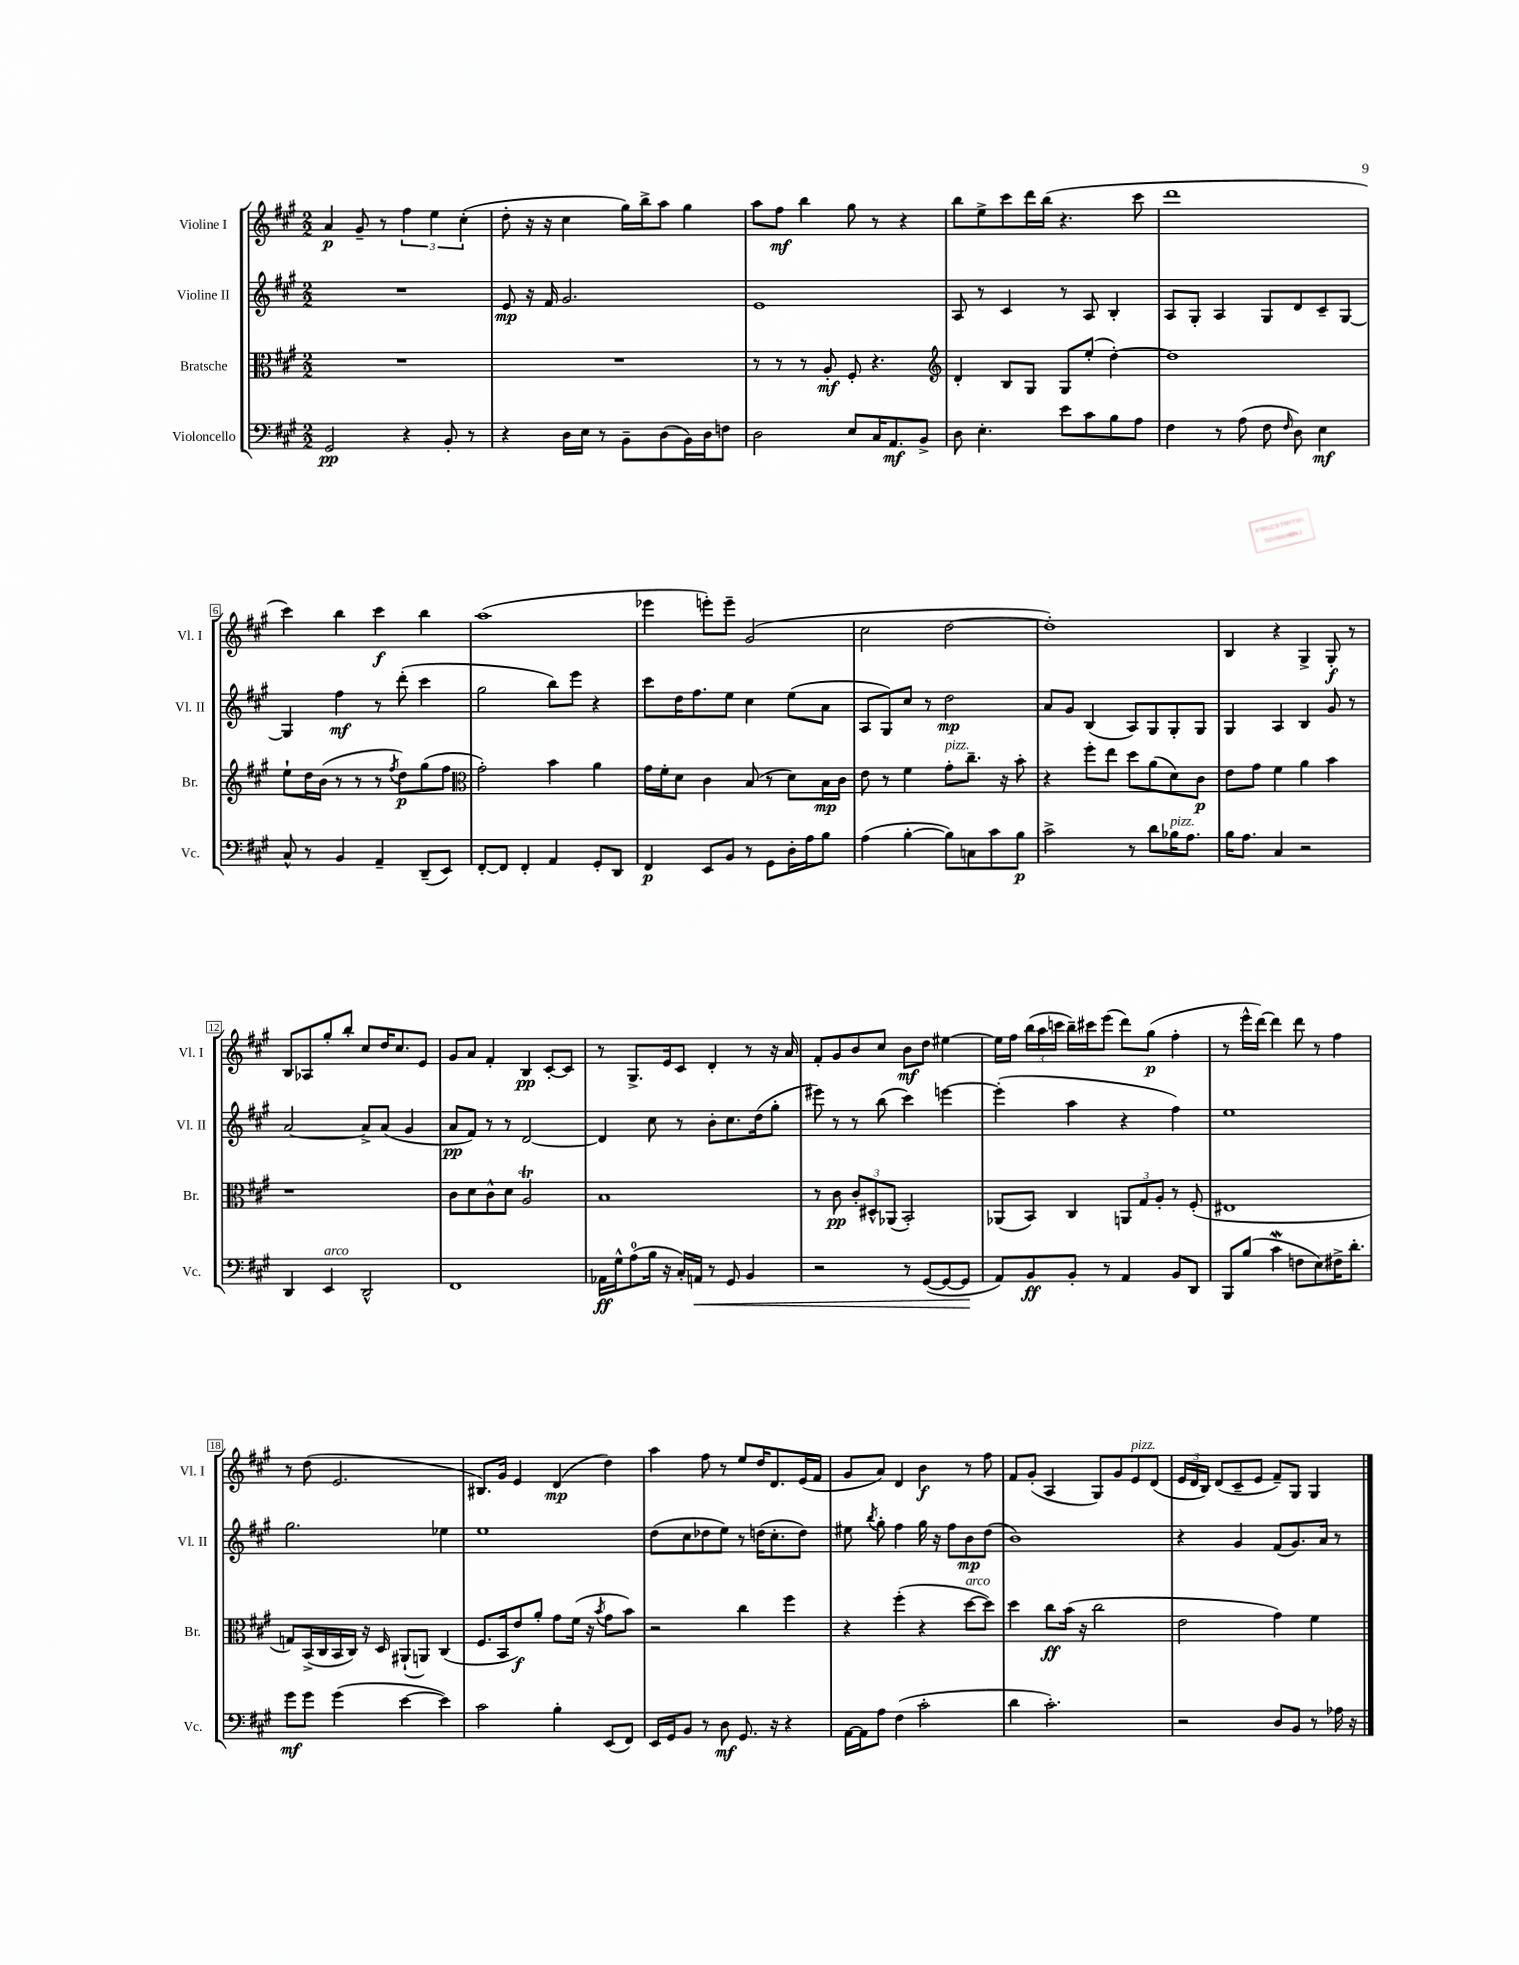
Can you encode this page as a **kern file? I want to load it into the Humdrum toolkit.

**kern	**kern	**kern	**kern
*staff4	*staff3	*staff2	*staff1
*clefF4	*clefC3	*clefG2	*clefG2
*k[f#c#g#]	*k[f#c#g#]	*k[f#c#g#]	*k[f#c#g#]
*M2/2	*M2/2	*M2/2	*M2/2
2GG#	1r	1r	4a
.	.	.	8g#~
.	.	.	8r
4r	.	.	6ff#
.	.	.	6ee
8BB'	.	.	.
.	.	.	(6cc#'
8r	.	.	.
=	=	=	=
4r	1r	8e	8dd'
.	.	16r	16r
.	.	16f#	16r
16D	.	2.g#	4cc#
16E	.	.	.
8r	.	.	.
8BB~	.	.	16gg#)
.	.	.	16bb^
(8D	.	.	8aa
16BB)	.	.	4gg#
16D	.	.	.
8F	.	.	.
=	=	=	=
2D	8r	1e	8aa
.	8r	.	8ff#
.	8r	.	4bb
.	8A'	.	.
8E	8F#'	.	8gg#
16C#	4.r	.	8r
8.AA	.	.	.
.	.	.	4r
8BB^	.	.	.
=	=	=	=
*	*clefG2	*	*
8D	4d'	8A	8bb
4.E'	.	8r	8ee^
.	8B	4c#	8ccc#
.	8G#	.	16ddd
.	.	.	(16bb
8e	8G#	8r	4.r
8c#	(8ee'	8A	.
8B	[4dd')	4B'	.
8A	.	.	8ccc#
=	=	=	=
4F#	1dd]	8A	1ddd
.	.	8G#'	.
8r	.	4A	.
(8A	.	.	.
8F#	.	8G#	.
16qqF#	.	.	.
8D)	.	8d	.
4E	.	8c#~	.
.	.	[8G#	.
=	=	=	=
8C#^^	8ee`	4G#]	4ccc#)
8r	16dd	.	.
.	(16b	.	.
4BB	8r	4ff#	4bb
.	8r	.	.
4AA~	8r	8r	4ccc#
.	8qff#	.	.
.	8dd)	(8ddd'	.
(8DD~	(8gg#	4ccc#	4bb
8EE)	8ff#	.	.
=	=	=	=
*	*clefC3	*	*
[8FF#'	2g#')	2gg#	(1aa
8FF#]	.	.	.
4FF#'	.	.	.
4AA	4b	8bb)	.
.	.	8eee	.
8GG#'	4a	4r	.
8DD	.	.	.
=	=	=	=
4FF#	16g#	8ccc#	4eee-
.	16f#'	.	.
.	8d	16dd	.
.	.	8.ff#	.
8EE	4c#	.	8eee')
8BB	.	8ee	8eee~
8r	(8B	4cc#	(2g#
8GG#	8r	.	.
16D'	8d)	(8ee	.
16A	.	.	.
8B	16B	8a	.
.	16c#	.	.
=	=	=	=
(4A	8e	8A	2cc#
.	8r	8G#)	.
[4B'	4f#	8cc#	.
.	.	8r	.
8B])	8g#'	2dd	[2dd
8C	8.cc#~	.	.
8c#	.	.	.
.	16r	.	.
8B	8b'	.	.
=	=	=	=
2c#^	4r	8a	1dd'])
.	.	8g#	.
.	8ff#'	(4B	.
.	8ee	.	.
8r	8dd	8A)	.
8d	(8a	8G#	.
16B-	8d)	8G#'	.
8.A	.	.	.
.	8c#	8G#	.
=	=	=	=
16B	8e	4G#	4B
8.A	.	.	.
.	8g#	.	.
4C#	4f#	4A	4r
2r	4a	4B	4G#^
.	4b	8g#	8G#'
.	.	8r	8r
=	=	=	=
4DD	1r	[2a	8B
.	.	.	8A-
4EE	.	.	8gg#'
.	.	.	8bb'
2DD^^	.	8a^]	8cc#
.	.	(8a	16dd
.	.	.	8.cc#
.	.	4g#	.
.	.	.	8e
=	=	=	=
1FF#	8c#	8a	8g#
.	8d	8f#)	8a
.	8c#^^	8r	4f#'
.	8d	8r	.
.	2A	[2d	4B
.	.	.	[8c#'
.	.	.	8c#]
=	=	=	=
16AA-	1B	4d]	8r
16G#^^	.	.	.
(8A	.	.	8.G#^
16B	.	8cc#	.
16r	.	.	16e
16C#')	.	8r	8c#
16AA	.	.	.
8r	.	8b'	4d'
8GG#	.	8.cc#	.
4BB	.	.	8r
.	.	(16dd	.
.	.	8gg#'	16r
.	.	.	16a
=	=	=	=
2r	8r	8eee#)	8f#'
.	8c#	8r	8g#
.	12c#'	8r	8b
.	12D#^^	.	.
.	.	(8bb	8cc#
.	(12AA-	.	.
8r	2BB')	4ccc#)	8b
([8GG#	.	.	8dd
8GG#_	.	[4eee	[4ee#
8GG#]	.	.	.
=	=	=	=
8AA)	(8AA-	(4eee']	16ee#]
.	.	.	16ff#
8BB	8BB)	.	(24bb
.	.	.	24aa
.	.	.	24ccc
8BB'	4C#	4aa	16bb~)
.	.	.	16ccc#
8r	.	.	(8eee
4AA	12AA	4r	8ddd)
.	12G#	.	.
.	.	.	(8gg#
.	12A'	.	.
8BB	8r	4ff#)	4ff#'
8DD	(8F#'	.	.
=	=	=	=
8BBB	1E#	1ee	8r
(8B	.	.	16eee^^
.	.	.	[16ddd)
4c#	.	.	4ddd]
8F	.	.	8ddd
8E)	.	.	8r
16F#^	.	.	4ff#
8.d'	.	.	.
=	=	=	=
8g#	8G)	2.gg#	8r
8g#	(16BB^	.	(8dd
.	16C#	.	.
(4g#	16BB	.	2.e
.	16C#)	.	.
.	16r	.	.
.	16D	.	.
[4e	(8AA#`	.	.
.	8AA)	.	.
4e])	(4C#	4ee-	.
=	=	=	=
2c#	8.F#	1ee	8.B#)
.	16BB	.	16g#
.	8e)	.	4e
.	8a'	.	.
4B'	8g#	.	(4d
.	(16f#	.	.
.	16r	.	.
.	8qb	.	.
(8EE	8g#	.	4dd)
8FF#)	8b)	.	.
=	=	=	=
16EE	2r	(8dd	4aa
16GG#	.	.	.
8BB	.	8cc#	.
8r	.	8dd-	8ff#
8D	.	8ee)	8r
8.GG#	4cc#	8r	8ee
.	.	(16dd	16dd
16r	.	8.cc#'	8.d
4r	4ff#	.	.
.	.	8dd)	(16e
.	.	.	16f#
=	=	=	=
[16AA	4r	8ee#	8g#
16AA]	.	.	.
.	.	8qbb	.
8A	.	8gg#'	8a)
(4F#	(4ff#'	4ff#	4d
2c#'	4r	16gg#	4b
.	.	16r	.
.	.	8ff#	.
.	[8dd	8b	8r
.	8dd])	(8dd	8ff#
=	=	=	=
4d	4dd	1b)	8f#
.	.	.	(8g#'
2.c#')	8cc#	.	4A
.	(16b	.	.
.	16r	.	.
.	2cc#	.	8G#)
.	.	.	8g#
.	.	.	8e
.	.	.	(8d
=	=	=	=
2r	2e	4r	24e
.	.	.	24d
.	.	.	24B)
.	.	.	(8d
.	.	4g#	8c#~
.	.	.	8e
8D	4g#)	(8f#	8f#~)
8BB	.	8.g#)	8G#
8r	4f#	.	4G#
.	.	16a	.
16A-	.	8r	.
16r	.	.	.
==	==	==	==
*-	*-	*-	*-
